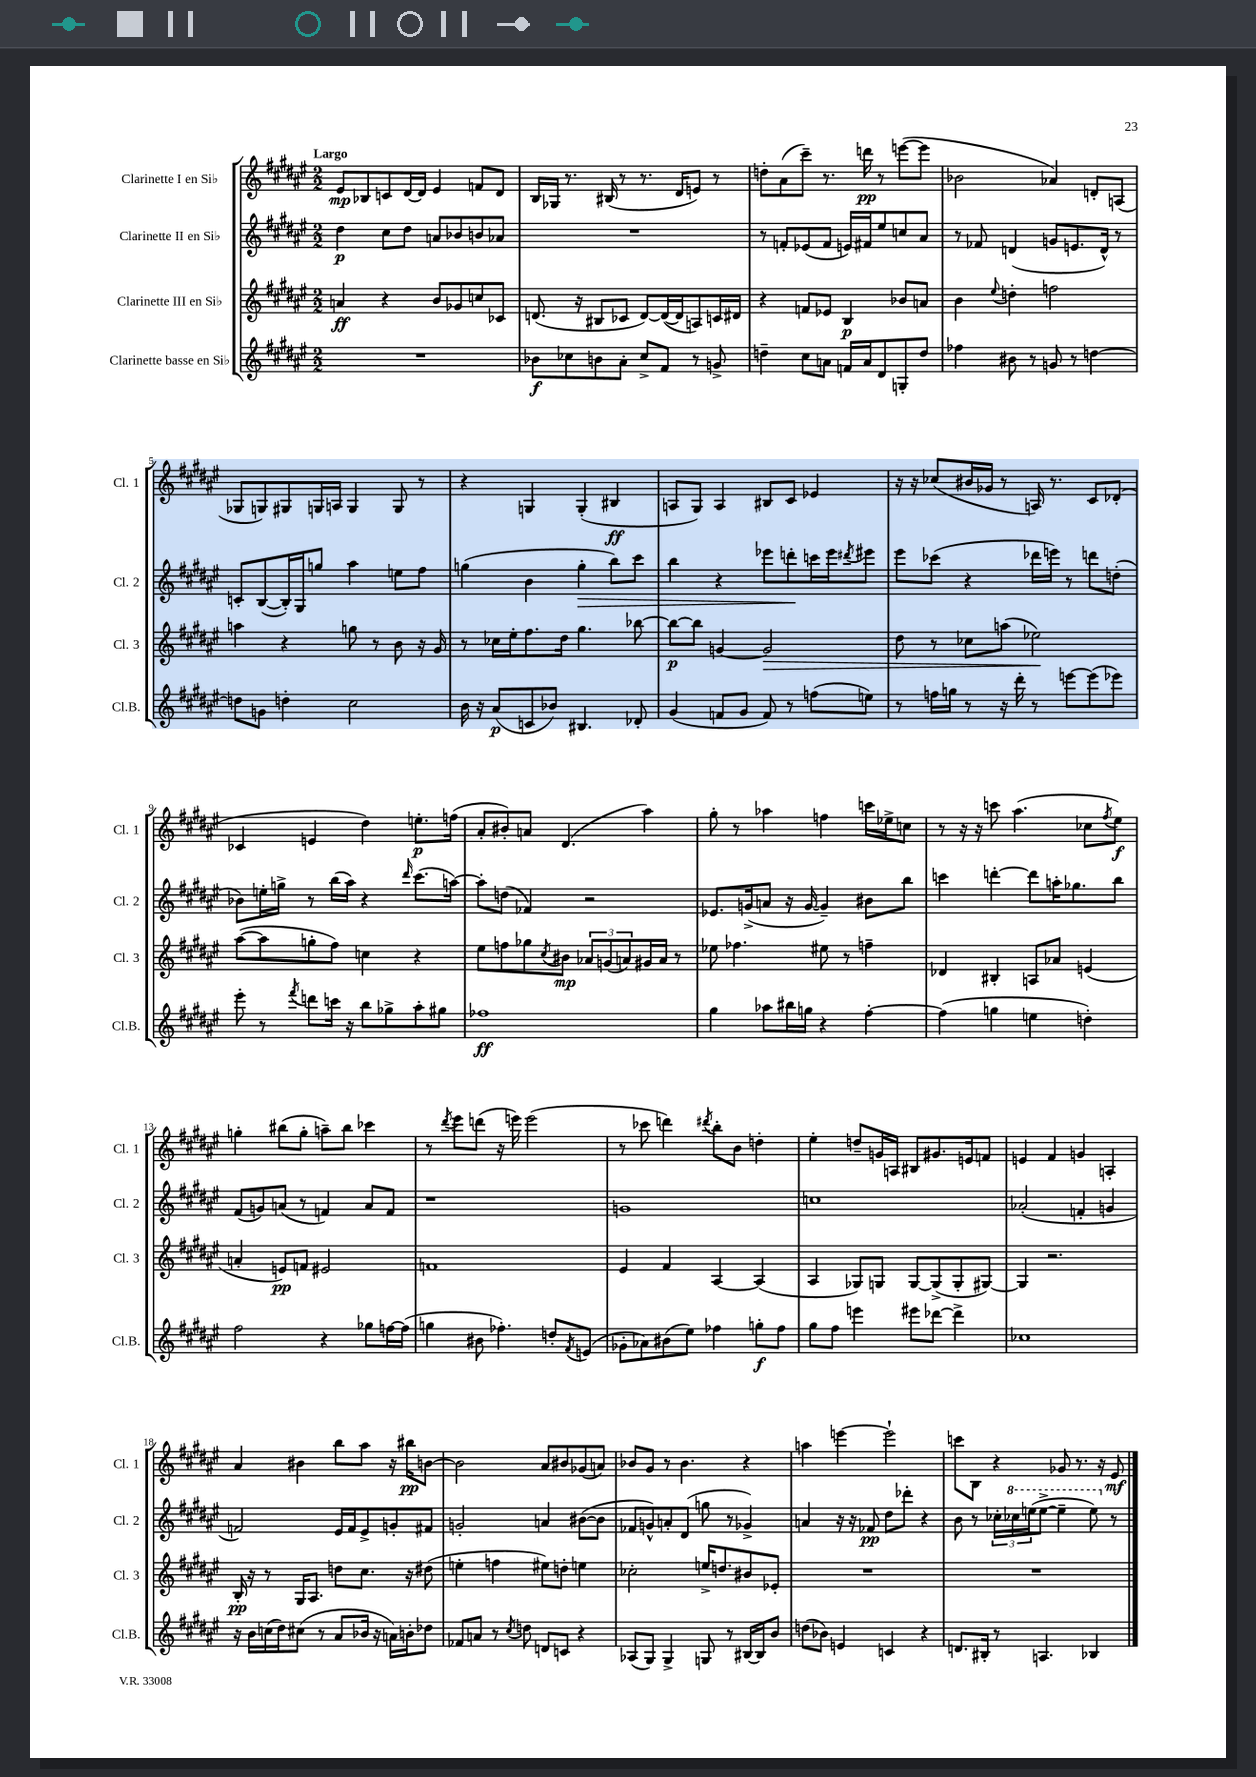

**kern	**kern	**kern	**kern
*staff4	*staff3	*staff2	*staff1
*clefG2	*clefG2	*clefG2	*clefG2
*k[f#c#g#d#a#e#]	*k[f#c#g#d#a#e#]	*k[f#c#g#d#a#e#]	*k[f#c#g#d#a#e#]
*M2/2	*M2/2	*M2/2	*M2/2
1r	4a/	4dd#\	8e#/L
.	.	.	8B-/
.	4r	8cc#\L	8c/
.	.	8dd#\J	[16d#/L
.	.	.	16d#/]JJ
.	8b/L	8a/L	4e#/
.	8g-/	8b-/	.
.	8cc/	8b/	8f/L
.	8c-/J	8a-/J	8d#/J
=	=	=	=
8b-\L	(8.d/	1r	16B/LL
.	.	.	16G-/JJ
8cc-\	.	.	8.r
.	16r	.	.
8b\	8B#/L	.	.
.	.	.	(16B#/
8a#'\J	8c-/J	.	8r
8cc-^/L	[8d/L)	.	8.r
8f#/J	(16d/_L	.	.
.	16d/]J	.	16d#/LK
8r	8A/)	.	8e/J)
8g^/	16c/L	.	8r
.	16d#/JJ	.	.
=	=	=	=
4dd~\	4r	8r	8dd'\L
.	.	8f'/L	(8a#\
8cc#\L	8f/L	(8e-/	8ccc#~\J)
8a\J	8e-/J	8f/J	8.r
16f/LL	4B/	16e/LL)	.
16a/J	.	16f#/J	16ddd\
8d#/	.	8ee#/	8r
8G'/	8b-/L	8cc/	([8eee\L
8dd/J	8a/J	8a#/J	8eee\]J
=	=	=	=
4ff-\	4b\	8r	2b-\
.	.	8f-/	.
.	8qqee#/	.	.
8b#\	4dd'\	(4d/	.
8r	.	.	.
8g/	2ff\	8g/L	4a-/)
8r	.	8.e/	.
[4dd\	.	.	8d'/L
.	.	16d^^/Jk)	.
.	.	8r	(8A/J
=	=	=	=
8dd\]L	4aa\	8c'/L	8G-/L
8g\J	.	([8B/	8G/)
4dd'\	4r	16B'/]L)	8G#/
.	.	16G#/J	.
.	.	8gg/J	16G/L
.	.	.	16A/JJ
2cc#\	8gg\	4aa#\	4G/
.	8r	.	.
.	8b\	8ee\L	8G/
.	16r	8ff#\J	8r
.	16g#/	.	.
=	=	=	=
16b\	8r	(4gg\	4r
16r	.	.	.
(8a#/L	16cc-\LL	.	.
.	16ee#'\J	.	.
8c/	8.ff#\	4b\	4G/
8b-/J)	.	.	.
.	16dd#\Jk	.	.
4.B#/	4.gg#\	4gg'\	(4G'/
.	.	8bb\L)	4B#/
8d-'/	[8bb-\	8ccc#\J	.
=	=	=	=
(4g#/	8bb-\_L	4bb\	8A/L
.	8bb-\]J	.	8G#/J)
8f/L	[4g/	4r	4A/
8g#/J	.	.	.
8f/)	2g/]	8eee-\L	8B#/L
8r	.	8ddd'\	8c#/J
(8ff\L	.	16ccc\L	4e-/
.	.	16eee-\J	.
.	.	8qddd#/	.
8ee\J)	.	8eee#\J	.
=	=	=	=
8r	8dd#\	8eee#\L	16r
.	.	.	16r
16ff\LL	8r	(8ccc-\J	(8cc-/L
16gg\JJ	.	.	.
8r	8cc-\L	4r	16b#/L
.	.	.	16g-/JJ
16r	(8aa\J	.	8r
16ddd#'\	.	.	.
8r	2ee-\)	16ddd-\LL	16A/)
.	.	16eee\JJ)	8.r
[8eee\L	.	8r	.
(8eee\]	.	8ddd\L	8c#/L
8eee-\J)	.	(8dd'\J	(8d-'/J
=	=	=	=
8eee#'\	([8aa#\L	8b-\L)	4c-/
8r	8aa#\]	16ee'\L	.
.	.	16gg^\JJ	.
8qfff#/	.	.	.
8ddd\L	8gg'\	8r	4e/
16ccc\Jk	8ff#\J)	(16bb\LL	.
16r	.	16aa#\JJ)	.
8bb\L	4cc\	4r	4dd#\)
8gg-^\	.	.	.
.	.	16qqddd#/	.
8aa#'\	4r	(8.ccc#\L	8.ee'\L
8gg#\J	.	.	.
.	.	[16aa\Jk)	(16ff\Jk
=	=	=	=
1ff-	8ee#\L	8aa'\]L	8a#'/L
.	8ff\	(8dd\J	8b#'/)
.	8gg-\	4f-/)	8a/J
.	8qcc#/	.	.
.	8b#\J	.	(4.d#/
.	12a-/L	2r	.
.	(12g/	.	.
.	12a/)	.	.
.	16g#/L	.	4aa#\)
.	16a/JJ	.	.
.	8r	.	.
=	=	=	=
4gg#\	8ee-\	8.e-/L	8gg#'\
.	4.ff-\	.	8r
.	.	(16g^/k	.
8aa-\L	.	8a/J	4aa-\
16bb#\L	.	16r	.
16gg\JJ	.	[16g/	.
4r	8ee#\	4g~/])	4ff\
.	8r	.	.
[4ff#'\	4ff~\	8b#\L	16ccc\LL
.	.	.	16ee-^\J
.	.	8bb\J	8cc\J
=	=	=	=
(4ff#\]	4d-/	4ccc\	8r
.	.	.	16r
.	.	.	16r
4gg\	4B#'/	[4ddd'\	8ccc\
.	.	.	(4.aa#\
4ee\	8A/L	8ddd\]L	.
.	8a-/J	16aa'\K	.
.	.	8.gg-\	.
4dd'\)	(4e/	.	8cc-\L
.	.	.	8qff#/
.	.	8bb\J	8ee#\J)
=	=	=	=
2ff#\	4a'/	(8f#/L	4gg'\
.	.	8g/)	.
.	8e/L)	(8a/J	(8bb#\L
.	8f/J	8r	8gg'\J
4r	2e#/	4f/)	8aa~\L)
.	.	.	8bb#\J
8gg-\L	.	8a/L	4ccc-\
[16ff\L	.	8f/J	.
(16ff\]JJ	.	.	.
=	=	=	=
4gg\	1f	1r	8r
.	.	.	8qddd#/
.	.	.	8eee#\L
8b#\	.	.	(8ddd\J
4.ff-'\)	.	.	16r
.	.	.	16eee\)
.	.	.	(2eee\
8dd'/L	.	.	.
8qf#/	.	.	.
(8e/J	.	.	.
=	=	=	=
8g-'\L	4e#/	1g	8r
8a-\)	.	.	8ccc-\
(8b#\	4f#/	.	4ddd\)
8ee#\J)	.	.	.
.	.	.	8qddd#/
4ff-\	[4A#/	.	8bb'\L
.	.	.	8b\J
8gg'\L	(4A#/]	.	4dd'\
8ff-\J	.	.	.
=	=	=	=
8gg#\L	4A#/	1cc	4ee#'\
8ff#\J	.	.	.
4eee\	8G-/L)	.	8dd~/L
.	8G/J	.	16g/L
.	.	.	16A/JJ
8eee#\L	[8G/L	.	8B#/L
[8ddd-\J	(8G^/]	.	8.g#/
4ddd-^\]	8G'/	.	.
.	.	.	16e/k
.	[8G#/J)	.	8f/J
=	=	=	=
1cc-	4G#/]	(2a-'/	4e/
.	2.r	.	4f#/
.	.	4f'/	4g/
.	.	4g/	4A'/
=	=	=	=
16r	16B'/	2f/)	4a#/
16b\LL	16r	.	.
(16cc\	8r	.	.
16dd#\J)	.	.	.
(8cc#\J	16G#/LK	.	4b#\
.	8.A#/J	.	.
8r	.	.	.
8a#/L	8dd\L	16e#/LL	8bb\L
.	.	16f/J	.
16b-/Jk	8.cc#\J	8e#^/	8aa#\J
16r	.	.	.
16a\LL)	.	8g'/	16r
16b'\J	16r	.	16bb#\LK
8dd-\J	(8dd#\	8f#/J	[8b\J
=	=	=	=
8f-/L	4ee'\	2g'/	2b\]
8a/J	.	.	.
8r	4ff\	.	.
8qcc#/	.	.	.
8dd\	.	.	.
8d/L	8ee#\L)	4a/	8a#/L
8c/J	8dd'\J	.	8b#/
4r	4ee\	([8b#\L	(8g-/
.	.	8b#\]J	8a/J)
=	=	=	=
(8A-/L	2cc-'\	8f-/L	8b-/L
8G#/J)	.	8g^^/)	8g#/J
4G#^/	.	8a'/	8r
.	.	(8d#/J	4.b-\
8G/	16ee^/LK	8gg\	.
.	8.dd/	.	.
8r	.	8r	.
[16B#/LL	8b#/	4g-^/)	4r
16B#/]J	.	.	.
8b/J	8e-'/J	.	.
=	=	=	=
(8dd\L	1r	4a/	4aa\
8b-\J)	.	.	.
4e/	.	16r	[4eee\
.	.	16r	.
.	.	8f-/	.
4c/	.	8dd#\L	2eee`\]
.	.	8ddd-'\J	.
4r	.	4r	.
=	=	=	=
8.d/L	1r	8b\	8ccc\L
.	.	8r	8B\J
16B#'/Jk	.	.	.
8r	.	24cc-'\LL	4r
.	.	24ccc-\	.
.	.	(24eee\J	.
4.A/	.	[8eee^\J	.
.	.	4eee~\]	8g-/
.	.	.	8.r
4B-/	.	8eee\)	.
.	.	.	16r
.	.	8r	8e#/
==	==	==	==
*-	*-	*-	*-
